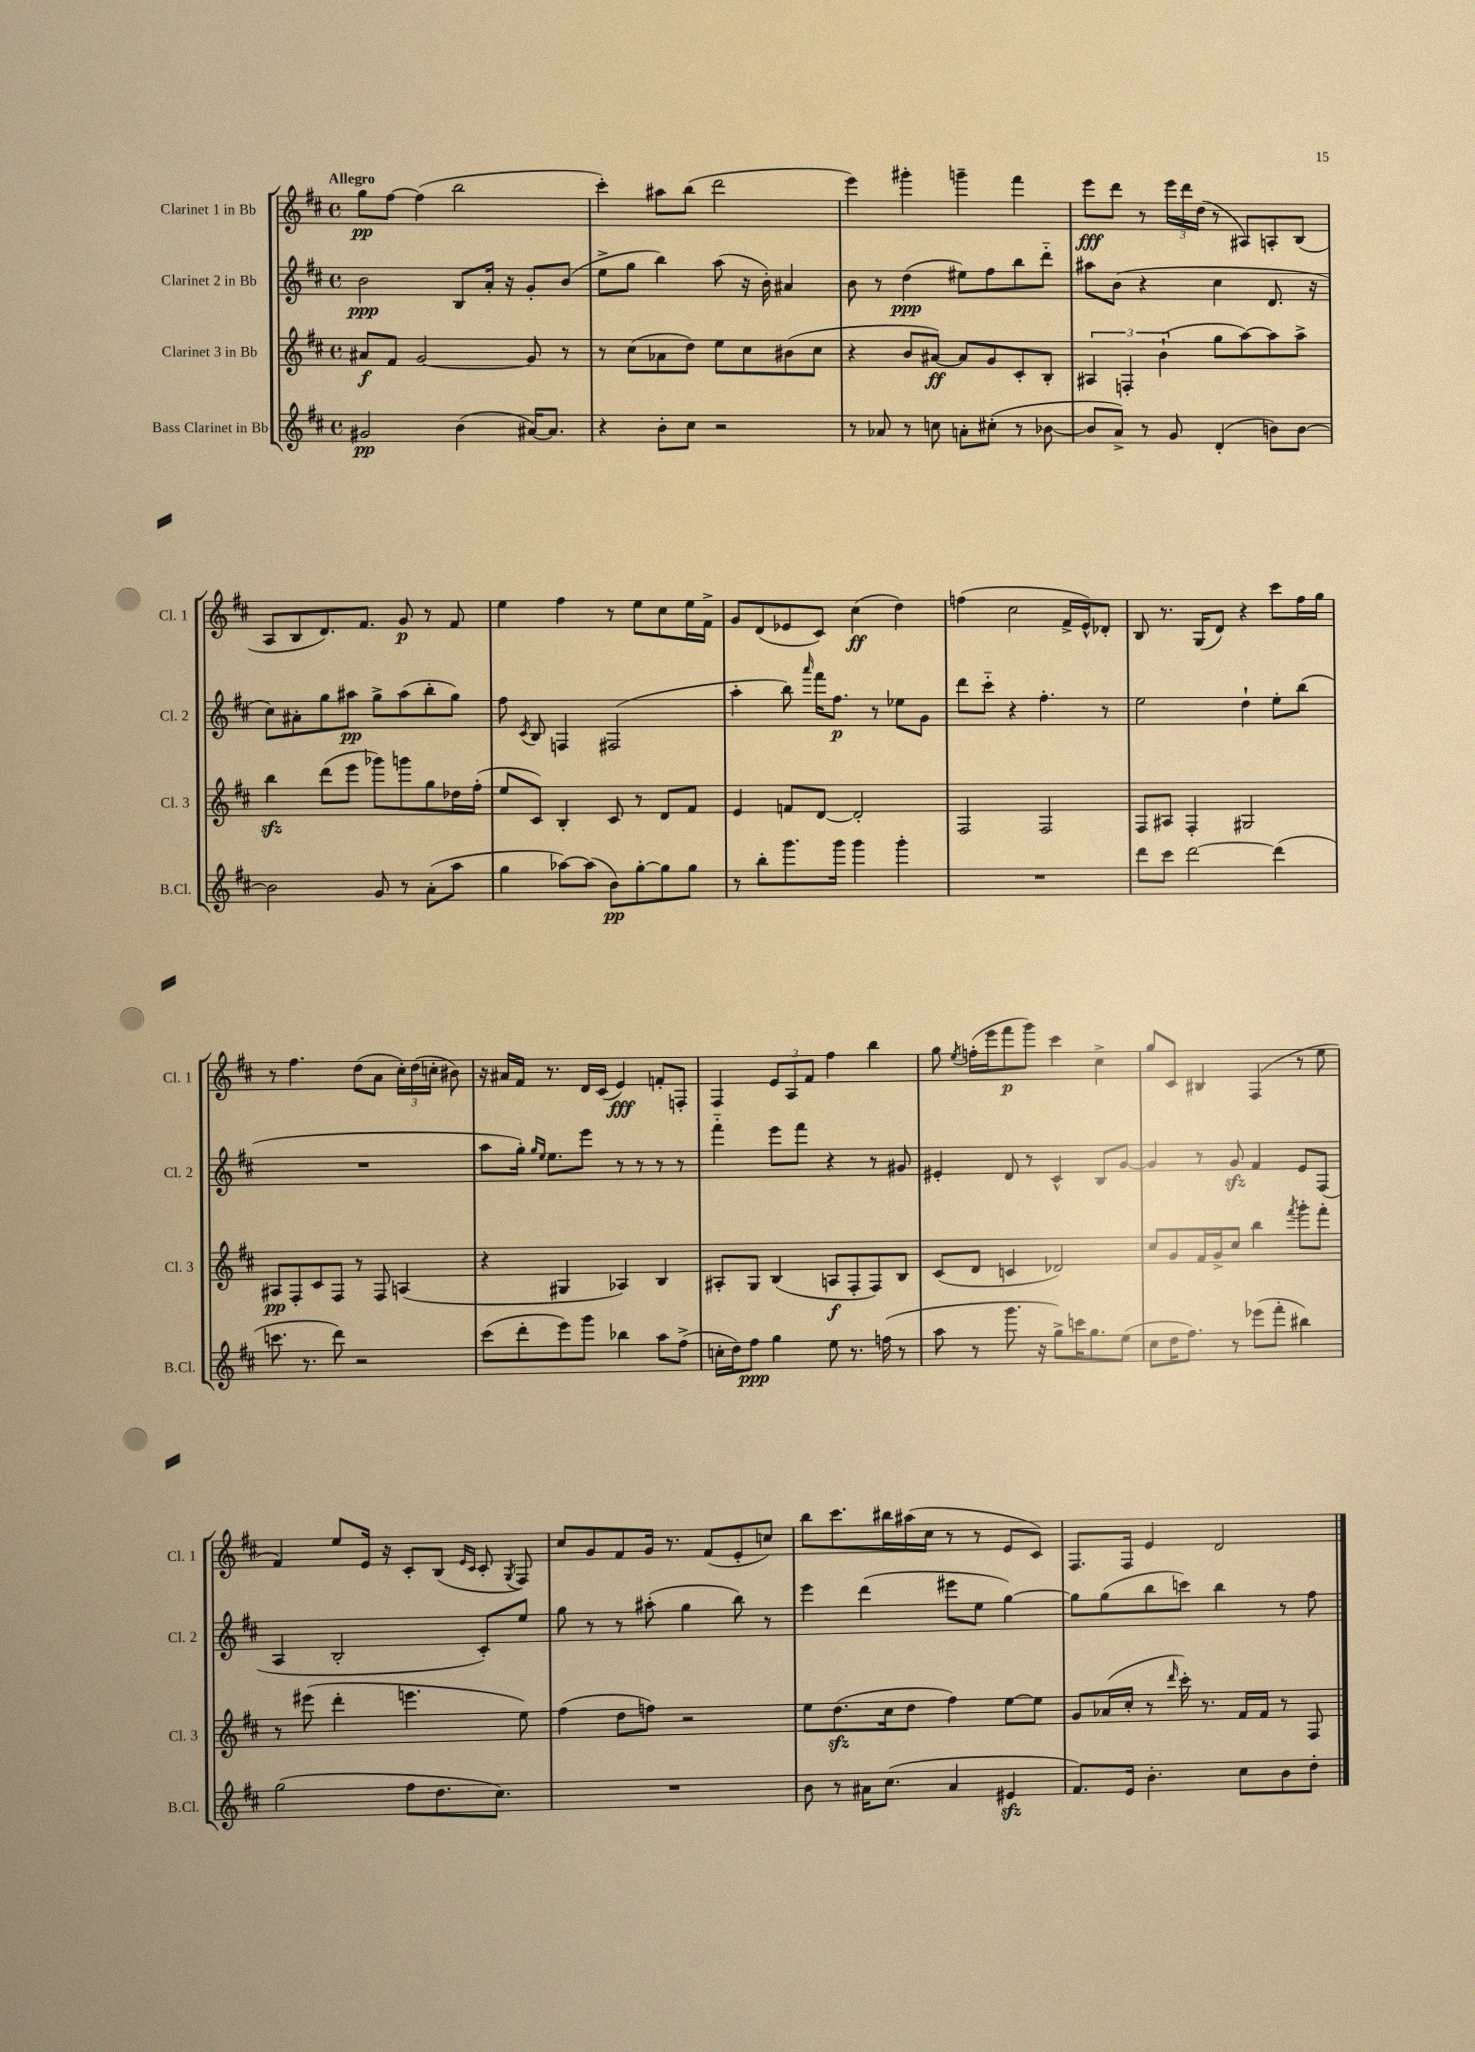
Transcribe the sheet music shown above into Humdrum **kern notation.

**kern	**kern	**kern	**kern
*staff4	*staff3	*staff2	*staff1
*clefG2	*clefG2	*clefG2	*clefG2
*k[f#c#]	*k[f#c#]	*k[f#c#]	*k[f#c#]
*M4/4	*M4/4	*M4/4	*M4/4
*met(c)	*met(c)	*met(c)	*met(c)
2g#	8a#	2b	8gg
.	8f#	.	[8ff#
.	[2g	.	(4ff#]
(4b	.	8B	2bb
.	.	16a'	.
.	.	16r	.
[16a#)	8g]	8g'	.
8.a#]	.	.	.
.	8r	(8b	.
=	=	=	=
4r	8r	8ee^	4ccc#')
.	(8cc#	8gg	.
8b'	8a-	4bb)	8aa#
8cc#	8dd)	.	(8bb
2r	8ee	(8aa	2ddd
.	8cc#	16r	.
.	.	16b')	.
.	(8b#	4a#	.
.	8cc#	.	.
=	=	=	=
8r	4r	8b	4eee)
8a-	.	8r	.
8r	8b	(4dd	4ggg#'
8cc	[8a#)	.	.
8a'	8a#]	8ee#)	4ggg~
(8cc#'	8g	8ff#	.
8r	8c#'	8bb	4fff#
[8b-	8B'	8ddd'~	.
=	=	=	=
8b-]	6A#	8aa#	8eee
8a^)	.	(8b	8ddd
.	6F'	.	.
8r	.	4r	8r
.	(6b`	.	.
8g	.	.	24eee
.	.	.	24ddd
.	.	.	(24dd
(4d'	8gg	4cc#	8r
.	[8aa)	.	8A#)
8b)	8aa]	8.d	8A'
[8b	8aa^	.	(8B
.	.	16r	.
=	=	=	=
2b]	4bb	8cc#)	8A
.	.	8a#'	8B
.	(8ddd	8gg	8.d)
.	8eee	8aa#	.
.	.	.	8.f#
8g	8ggg-)	8gg^	.
8r	8ggg	(8aa#	8g
(8a'	8gg	8bb'	8r
8aa	16dd-	8gg)	8f#
.	(16ff#'	.	.
=	=	=	=
4gg	8ee	8ff#	4ee
.	.	8qc#	.
.	8c#)	8B	.
[8aa-)	4B'	4F	4ff#
(8aa-]	.	.	.
8b)	8c#	(2F#	8r
[8gg'	8r	.	8ee
8gg]	8d	.	8cc#
8gg	8f#	.	16ee
.	.	.	16f#^
=	=	=	=
8r	4e	4aa'	8g
8bb'	.	.	(8d
8.ggg	8f	8bb)	8e-
.	.	16qqaaa	.
.	[8d	16fff#	8c#)
16ggg	.	8.ff#	.
4ggg	2d']	.	(4cc#
.	.	8r	.
4ggg'	.	8ee-	4dd)
.	.	8g	.
=	=	=	=
1r	2F#	8ddd	(4ff
.	.	8ccc#'~	.
.	.	4r	2cc#
.	2F#	4.ff#'	.
.	.	.	16f#^
.	.	.	16e^^)
.	.	8r	8d-'
=	=	=	=
8ddd	8F#	2ee	8B
8ccc#	8A#	.	8.r
[2ddd	4F#'	.	.
.	.	.	(16G
.	.	.	8d)
.	2G#	4dd`	4r
(4ddd]	.	8ee'	8ccc#
.	.	(8bb	16ff#
.	.	.	16gg
=	=	=	=
8.ccc	8A#	1r	8r
.	8F#'	.	4.ff#
8.r	.	.	.
.	8c#	.	.
8ddd)	8F#	.	.
2r	8r	.	(8dd
.	8F#	.	8a
.	(4A	.	24cc#')
.	.	.	(24dd
.	.	.	24cc'
.	.	.	8b#)
=	=	=	=
(8ccc#	4r	8aa	16r
.	.	.	16a#
8ddd'	.	16gg')	16f#
.	.	16qqgg	.
.	.	16qqee	.
.	.	8.ee	8.r
8eee)	4G#	.	.
8ggg	.	8eee	16d
.	.	.	(16c#
4bb-	4A-)	8r	4e)
.	.	8r	.
8aa	4B	8r	8f'
(8ff#^	.	8r	8F'
=	=	=	=
16cc'	8A#'	4fff#'~	4F#
16dd)	.	.	.
8ff#	8G	.	.
4gg	(4B	8eee	12e
.	.	.	12A
.	.	8fff#	.
.	.	.	12f#
8ee	8A	4r	4ff#
8.r	8F#'	.	.
.	8F#)	8r	4bb
(16ff	.	.	.
8r	8B	8g#	.
=	=	=	=
8aa	(8c#	4e#'	8gg
.	.	.	8qee
8r	8d	.	(16ff'
.	.	.	16eee
8.ggg	4c	8d	8fff#
.	.	8r	8ggg)
16r	.	.	.
8gg^)	2d-)	4c#^^	4ccc#
16ccc	.	.	.
8.gg	.	.	.
.	.	8B	4cc#^
(8ee	.	[8g	.
=	=	=	=
8cc#	8cc#	4g]	8gg
16dd	8g	.	8c#
8.ff#)	.	.	.
.	16f#	8r	4B#
.	16g^	.	.
8r	8cc#	8g	.
(8eee-	4bb	4f#	(4F#
8fff#'	.	.	.
.	8qfff#	.	.
4bb#)	8ggg'	8e	8r
.	8fff#'	(8F#	8ee
=	=	=	=
(2gg	8r	4A	4f#)
.	(8eee#	.	.
.	4ddd'	2B'	8ee
.	.	.	16e
.	.	.	16r
8ff#	4.eee	.	8c#'
8.dd	.	.	(8B
.	.	.	16qqe
.	.	.	16qqc#
.	.	8c#')	8c#'
8.cc#)	.	.	.
.	.	.	8qG
.	8ee)	8ee	8F#)
=	=	=	=
1r	(4ff#	8gg	8cc#
.	.	8r	8g
.	8dd	8r	8f#
.	8ff)	(8aa#'	16g
.	.	.	8.r
.	2r	4gg	.
.	.	.	(8f#
.	.	8bb)	8e'
.	.	8r	8cc)
=	=	=	=
8b	8ee	4eee	8bb
8r	(8.dd	.	8.ccc#
16a#	.	(4ddd	.
(8.cc#	16cc#	.	16bb#
.	8dd	.	(16aa#
.	.	.	16cc#
4a#	4ff#)	8eee#	8r
.	.	8ee	8r
4e#	[8ee	[4gg)	8e
.	8ee]	.	8c#)
=	=	=	=
8.f#)	8g	8gg]	8.F#
.	(16a-	(8gg	.
16e	16cc#'	.	16F#
4.b'	8r	8bb	4e
.	16qqddd	.	.
.	16ccc#')	8ccc)	.
.	8.r	.	.
.	.	4bb	2d
8cc#	16f#	.	.
.	16f#	.	.
8b	8r	8r	.
8dd'	8F#	8ff#	.
==	==	==	==
*-	*-	*-	*-
